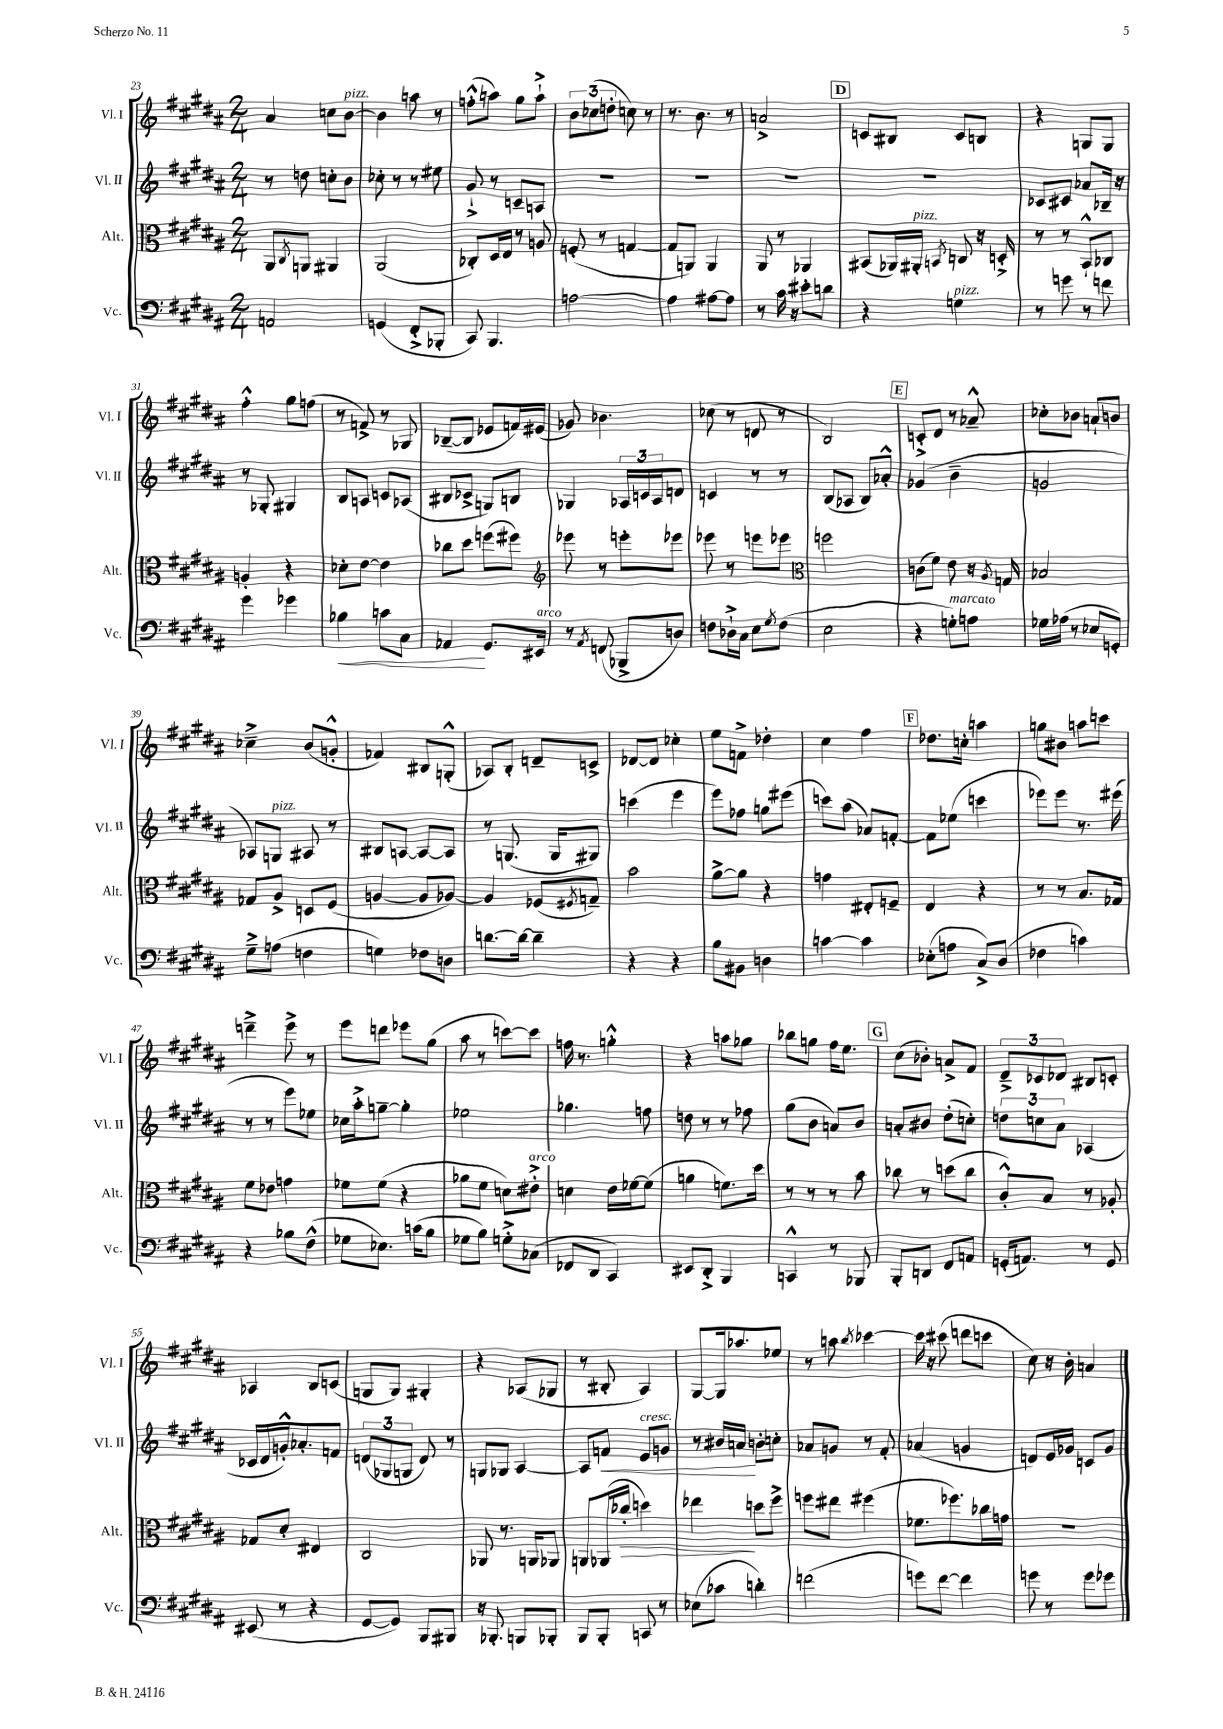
<<
\new StaffGroup <<
\new Staff = "s0" \with { instrumentName = "Vl. I" shortInstrumentName = "Vl. I" } {
    \clef treble \key b \major \numericTimeSignature \time 2/4
    ais'4 c''8 b'8~^\markup { \italic "pizz." } |
    b'4 a''8 r8 |
    f''8-.-^( a''8) gis''8 a''8-!-> |
    \tuplet 3/2 { b'8 ces''8( d''8-. } c''8) r8 |
    r8. b'8. r8 |
    a'2-> |
    \mark \markup { \box "D" } c'8 bis8 c'8 b8 |
    r4 g8 g8 |
    fis''4-.-^ gis''8 f''8( |
    r8 f'8->) r8 ges8 |
    bes8~--( bes8 ees'8 f'16) eis'16( |
    ges'8) bes'4. |
    ces''8( r8 d'8 r8 |
    b2) |
    \mark \markup { \box "E" } c'8-.-> dis'8 r8 aes'8---^ |
    ces''8-. bes'8 a'8-! b'8 |
    ces''4---> b'8( g'8-.-^ |
    fes'4) bis8 g8-.-^( |
    aes8) b8-. d'8-- c'8-> |
    des'8~ des'8 ces''4-. |
    e''8 f'8-> des''4-. |
    cis''4 fis''4 |
    \mark \markup { \box "F" } des''8. c''16-. a''4 |
    g''8 bis'8 a''8 c'''8 |
    d'''4---> e'''8-> r8 |
    e'''8 d'''8 ees'''8 gis''8( |
    ais''8 r8 c'''8~) c'''8 |
    f''16 r8. g''4-.-^ |
    r4 a''8 ges''8 |
    bes''8 g''8 fis''16 e''8. |
    \mark \markup { \box "G" } cis''8( bes'8-.) a'8-> fis'8 |
    \tuplet 3/2 { dis'8---> ces'8 des'8 } bis8 c'8-. |
    aes4 b8 c'8( |
    g8 g8) gis4-. |
    r4 aes8( ges8 |
    r8 bis8-. ais4) |
    gis8~ gis16 aes''8. ees''8 |
    r8 a''8 \acciaccatura { b''8 } ces'''4~ |
    ces'''16 r16 cis'''8( d'''8 c'''8 |
    cis''8) r16 b'16-. a'4 \bar "|." |
}
\new Staff = "s1" \with { instrumentName = "Vl. II" shortInstrumentName = "Vl. II" } {
    \clef treble \key b \major \numericTimeSignature \time 2/4
    r8 d''8 c''8-. b'8 |
    ces''8-. r8 r8 eis''8 |
    gis'8-!-> r8 c'8-- a8 |
    R2 |
    R2 |
    R2 |
    \mark \markup { \box "D" } R2 |
    ces'8 cis'8 aes'8 bes16-- r16 |
    r8 ges8-. gis4 |
    b8 a8 c'8 aes8( |
    bis8 ces'8-> g8) b8 |
    ges4 \tuplet 3/2 { aes16 c'16 aes16 } d'8 |
    c'4 r8 r8 |
    b8( aes8 b8) aes'8-.-^ |
    \mark \markup { \box "E" } ges'4( b'4-- |
    g'2 |
    aes8) g8^\markup { \italic "pizz." } ais8 r8 |
    bis8 a8~ a8~ a8 |
    r8 g8.( g16 gis8) |
    c'''4( e'''4 |
    e'''8) fes''8 g''8 eis'''8( |
    c'''8) ais''8( aes'8) f'8~-. |
    \mark \markup { \box "F" } f'8 ees''8( c'''4 |
    ees'''8) ees'''8 r8. eis'''16( |
    r8 r8 e'''8) ees''8 |
    ces''16 ais''16-.-> g''8~-- g''4-. |
    ees''2 |
    ges''4. f''8 |
    d''8 r8 r8 fes''8 |
    gis''8( b'8 a'8) b'8 |
    \mark \markup { \box "G" } a'8-. bis'8 dis''8-.( c''8-.) |
    \tuplet 3/2 { d''8 c''8 ais'8 } aes4( |
    ces'16 dis'16 g'16-.-^) aes'8.-. f'8 |
    \tuplet 3/2 { d'8( ges8 g8 } d'8) r8 |
    g8 ges8 ais4~ |
    ais8 f'8\< e'8^\markup { \italic "cresc." } g'8 |
    r8 bis'16 a'16\! b'8-. c''8-. |
    aes'8 g'8 r8 fis'8-. |
    aes'4( g'4 |
    d'8) e'16 ges'16 c'8 ges'8 \bar "|." |
}
\new Staff = "s2" \with { instrumentName = "Alt." shortInstrumentName = "Alt." } {
    \clef alto \key b \major \numericTimeSignature \time 2/4
    ais,8 \acciaccatura { cis8 } a,8 ais,4 |
    ais,2( |
    ces8-.) dis16 e16 r8 a8 |
    f8-.( r8 g4~ |
    g8 a,8) a,4 |
    ais,8 r8 aes,4 |
    \mark \markup { \box "D" } bis,8( aes,16) ais,16-.^\markup { \italic "pizz." } \acciaccatura { b,8 } c8 r16 d16-.-> |
    r8 r8 b,8-!-^ ces8 |
    a4-. r4 |
    des'8-. e'8~ e'4 |
    ces''8 dis''8 f''8( fis''8) |
    \clef treble ees'''8 r8 e'''8-. ees'''8 |
    ees'''8 r8 e'''8 ees'''8 |
    \clef alto f''2 |
    \mark \markup { \box "E" } c'8( fis'8) e'8 r16 \acciaccatura { ais8 } g16 |
    bes2 |
    ges8 ais8-> d8 fis8( |
    a4~ a8 aes8~) |
    aes4 fes8( \acciaccatura { fis8 } g8--) |
    b'2 |
    ais'8~-> ais'8 r4 |
    g'4 eis8-. f8-- |
    \mark \markup { \box "F" } e4 r4 |
    r8 r8 b8. ges16 |
    fis'8 ees'8 g'4 |
    fes'8 fes'8( r4 |
    aes'8 fis'8 d'8) eis'8-.->^\markup { \italic "arco" } |
    d'4 e'16 fes'16~ fes'8( |
    a'4 f'8.) dis''16 |
    r8 r8 r8 b'8 |
    \mark \markup { \box "G" } ces''8 r8 d''8( ces''8 |
    cis'8-.-^) b8 r8 aes8-. |
    ges8 dis'8-. eis4 |
    cis2 |
    aes,8 r8. a,16 aes,8 |
    a,8 aes,16( ces''16-.\> d''4) |
    ees''4\! d''8 fis''8-> |
    f''8 eis''8 fis''4( |
    fes'8. fes''8.) ces''16 g'16 |
    R2 \bar "|." |
}
\new Staff = "s3" \with { instrumentName = "Vc." shortInstrumentName = "Vc." } {
    \clef bass \key b \major \numericTimeSignature \time 2/4
    a,2 |
    g,4( fis,8-.-> bes,,8-. |
    cis,8) b,,4. |
    a2~ |
    a4 ais8~ ais8 |
    r8 cis'16 r16 eis'8-. d'8 |
    \mark \markup { \box "D" } r4 g4^\markup { \italic "pizz." } |
    r8 g'8 r8 f'8 |
    gis'4 ges'4 |
    bes4\< c'8 cis8 |
    aes,4\! gis,8. eis,16^\markup { \italic "arco" } |
    r8 \acciaccatura { ais,8 } f,8( bes,,8-> d8) |
    f8 des16-!-> cis16 e8 \acciaccatura { gis8 } f8( |
    e2 |
    \mark \markup { \box "E" } r4 g8-.^\markup { \italic "marcato" }) a8 |
    ges16 aes16( r8 ees8 g,8-.) |
    gis8---> a8( f4 |
    g4) fes8 d8 |
    d'8.~ d'16~ d'4-- |
    r4 r4 |
    b8 bis,8 d4 |
    c'4~ c'4 |
    \mark \markup { \box "F" } ees8-.( a8 cis8->) dis8( |
    fes4 c'4) |
    r4 bes8 fis8-^( |
    ges8 ees8.) c'16( b8 |
    ges8 b8) g8-.-> ces8( |
    fes,8 dis,8 cis,4) |
    eis,8 dis,8-.-> b,,4 |
    c,4-^ r8 bes,,8 |
    \mark \markup { \box "G" } b,,8-. d,8 fis,8 a,8 |
    g,16-.( a,8.) r8 g,8 |
    eis,8( r8 r4 |
    gis,8~ gis,8) b,,8 bis,,8 |
    r16 bes,,8.-. b,,8 bes,,8-. |
    b,,8 b,,8-. c,8 r8 |
    ees8( ces'8 d'4-.) |
    f'2( |
    g'8) fis'8~ fis'4 |
    g'8 r8 g'8 ges'8 \bar "|." |
}
>>
>>
\layout { \context { \Score currentBarNumber = #23 } }
